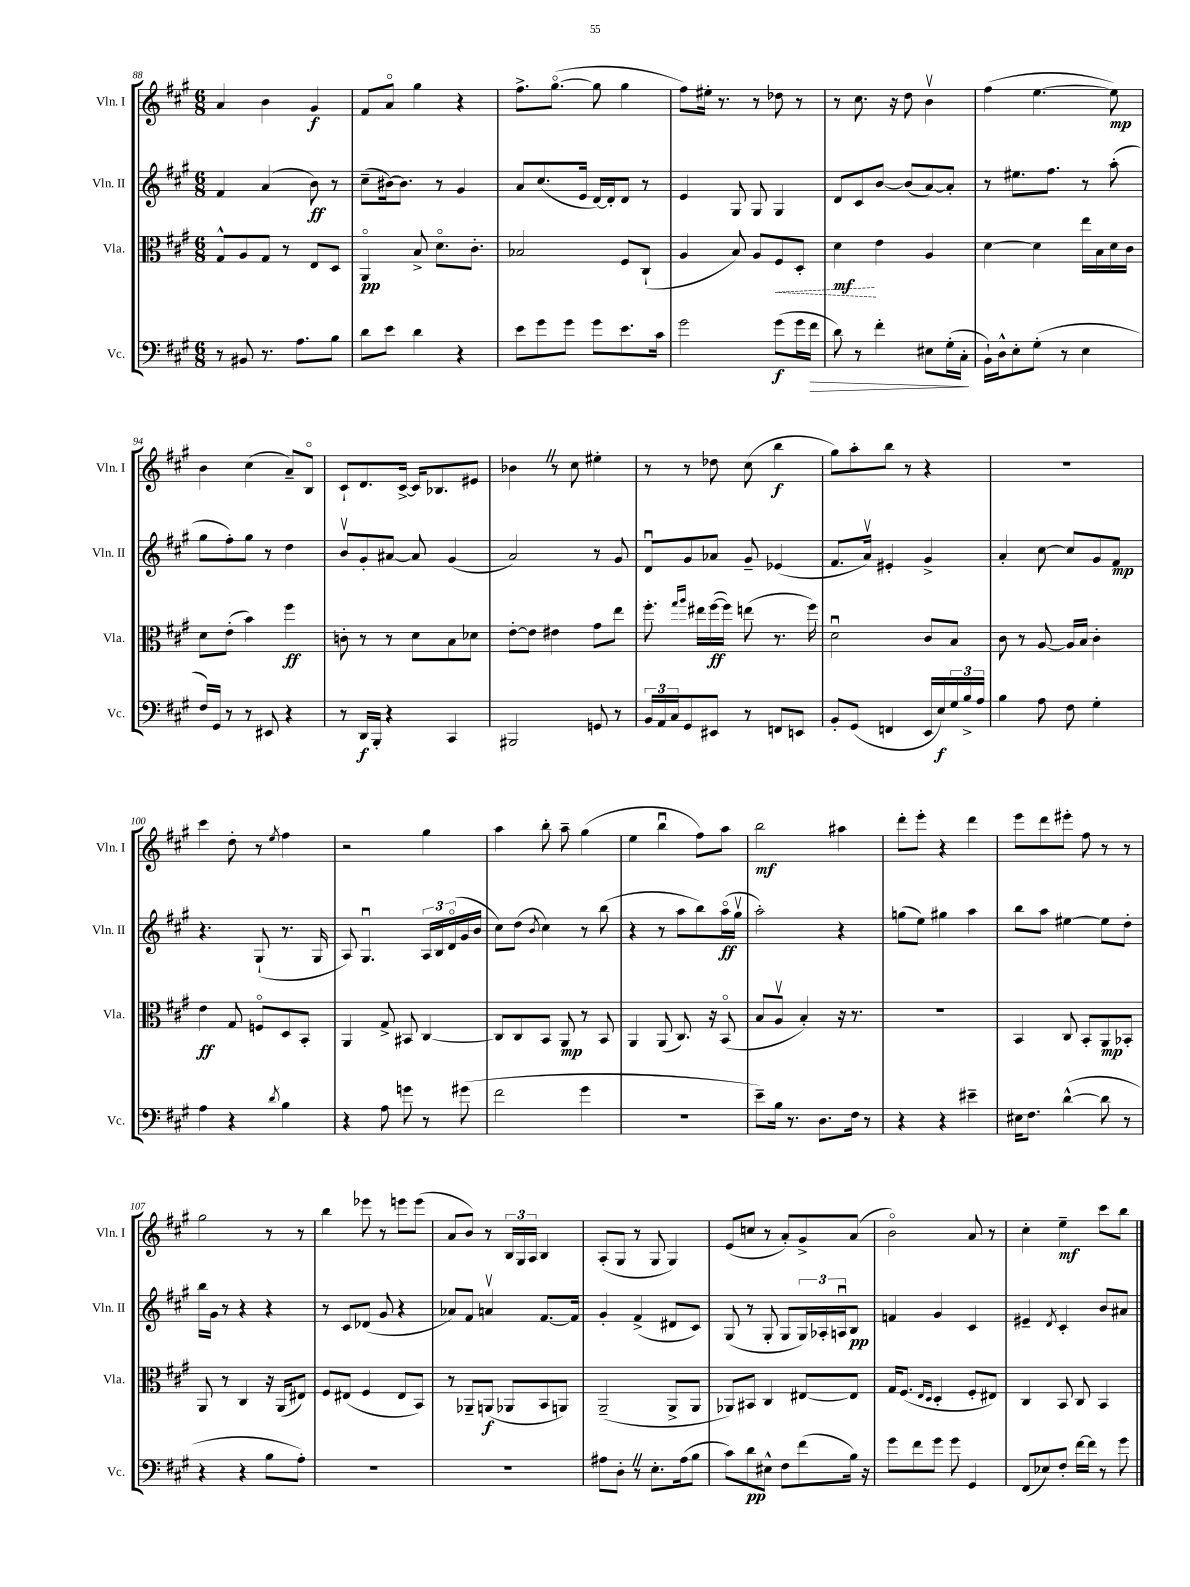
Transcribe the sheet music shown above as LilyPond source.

<<
\new StaffGroup <<
\new Staff = "s0" \with { instrumentName = "Vln. I" shortInstrumentName = "Vln. I" } {
    \clef treble \key a \major \numericTimeSignature \time 6/8
    a'4 b'4 gis'4\f |
    fis'8 a'8\flageolet gis''4 r4 |
    fis''8.-> gis''8.~\flageolet( gis''8 gis''4 |
    fis''8) eis''16-. r8. r8 des''8 r8 |
    r8 cis''8. r16 d''8 b'4\upbow |
    fis''4( e''4.~ e''8\mp) |
    b'4 cis''4( a'8--) b8\flageolet |
    cis'8-! d'8. cis'16~-> cis'16 bes8. eis'8 |
    bes'4 \once \override BreathingSign.text = \markup { \musicglyph "scripts.caesura.straight" } \breathe r8 cis''8 eis''4-. |
    r8 r8 des''8 cis''8( b''4\f |
    gis''8) a''8-. b''8 r8 r4 |
    R2. |
    cis'''4 d''8-. r8 \acciaccatura { e''8 } fis''4 |
    r2 gis''4 |
    a''4 b''8-. a''8-- gis''4( |
    e''4 b''4\downbow fis''8) a''8 |
    b''2\mf ais''4 |
    d'''8-. e'''8-. r4 d'''4 |
    e'''8 d'''8 eis'''8-. fis''8 r8 r8 |
    gis''2 r8 r8 |
    b''4 ees'''8 r8 e'''8 e'''8( |
    a'8 b'8) r8 \tuplet 3/2 { b16 gis16 a16 } b4 |
    a8-.( gis8 r8 gis8 gis4) |
    e'8( c''8 r8 a'8-.) gis'8-> a'8( |
    b'2\flageolet) a'8 r8 |
    cis''4-. e''4--\mf cis'''8 b''8 \bar "|." |
}
\new Staff = "s1" \with { instrumentName = "Vln. II" shortInstrumentName = "Vln. II" } {
    \clef treble \key a \major \numericTimeSignature \time 6/8
    fis'4 a'4( b'8\ff) r8 |
    cis''8--( bis'16~) bis'8. r8 gis'4 |
    a'8 cis''8.( e'16 d'16~) d'16-. d'8 r8 |
    e'4 gis8 gis8 gis4 |
    d'8 cis'8 b'8~ b'8( a'8~) a'8-. |
    r8 eis''8. fis''8. r8 a''8-.( |
    gis''8 fis''8-.) gis''8 r8 d''4 |
    b'8\upbow gis'8-. ais'8~ ais'8 gis'4( |
    a'2) r8 gis'8 |
    d'8\downbow gis'8 aes'8 gis'8-- ees'4( |
    fis'8. a'16\upbow) eis'4-. gis'4-> |
    a'4-. cis''8~ cis''8 gis'8 fis'8\mp |
    r4. gis8-!( r8. gis16 |
    a8) gis4.\downbow \tuplet 3/2 { a16 b16 d'16\flageolet( } gis'16 b'16 |
    cis''8) d''8( \acciaccatura { b'8 } cis''4) r8 b''8( |
    r4 r8 a''8 b''8) a''16\flageolet\ff( gis''16\upbow |
    a''2-.) r4 |
    g''8( e''8) gis''4 a''4 |
    b''8 a''8 eis''4~ eis''8 d''8-. |
    b''16 gis'16 r8 r4 r4 |
    r8 cis'8 des'8( gis'8 r4 |
    aes'8) fis'8 a'4\upbow fis'8.~ fis'16 |
    gis'4-. fis'4->( dis'8 cis'8) |
    gis8( r8 gis8-. gis8 \tuplet 3/2 { gis16) aes16-. a16\downbow } b8\pp |
    f'4 gis'4 cis'4 |
    eis'4-- \acciaccatura { d'8 } cis'4-. b'8 ais'8 \bar "|." |
}
\new Staff = "s2" \with { instrumentName = "Vla." shortInstrumentName = "Vla." } {
    \clef alto \key a \major \numericTimeSignature \time 6/8
    gis8-^ a8 gis8 r8 e8 d8 |
    a,4\flageolet\pp b8-> d'8.\flageolet cis'8.-. |
    bes2 fis8 cis8-!( |
    a4 b8) a8 \once \override Hairpin.style = #'dashed-line fis8\< d8-. |
    d'4\mf\! e'4 a4 |
    d'4~ d'4 e''16 b16 d'16 cis'16 |
    d'8 e'8-.( b'4) fis''4\ff |
    c'8-. r8 r8 d'8 b8 des'8 |
    e'8~-. e'8 eis'4 gis'8 e''8 |
    fis''8.-. \grace { gis''16 a''16 } eis''16 fis''16~\ff( fis''16) e''8( r8. fis''16) |
    d'2\downbow cis'8 b8 |
    cis'8 r8 a8~ a16 b16 cis'4-. |
    e'4\ff gis8 f8\flageolet d8 b,8-. |
    a,4 gis8-> bis,8 cis4~ |
    cis8 cis8 b,8 a,8\mp r8 b,8 |
    a,4 a,8( cis8.) r16 b,8\flageolet( |
    b8 a8\upbow b4-.) r16 r8. |
    R2. |
    b,4 cis8 b,8-. a,8\mp bes,8-. |
    a,8 r8 cis4 r16 a,16( eis8) |
    fis8 eis8( fis4 eis8 b,8) |
    r8 aes,8-- a,8\f( aes,8 b,8 a,8) |
    a,2--( a,8-> a,8 |
    aes,8) bis,8 cis4 eis8~ eis8 |
    gis16 fis8.( \grace { e16 d16 } d4-. fis8-. eis8) |
    cis4 b,8 cis8 b,4 \bar "|." |
}
\new Staff = "s3" \with { instrumentName = "Vc." shortInstrumentName = "Vc." } {
    \clef bass \key a \major \numericTimeSignature \time 6/8
    r8 bis,8 r8. a8. b8 |
    d'8 e'8 d'4 r4 |
    e'8 gis'8 gis'8 gis'8 e'8. cis'16 |
    gis'2 gis'8\f( gis'16 fis'16\> |
    d'8) r8 fis'4-. eis8 gis16-.( cis16-.\! |
    b,16-!) d16-^ e8-. gis8-.( r8 e4 |
    fis16) gis,16 r8 r8 eis,8 r4 |
    r8 d,16\f b,,16-. r4 cis,4 |
    bis,,2 g,8 r8 |
    \tuplet 3/2 { b,16 a,16 cis16 } gis,8 eis,8 r8 f,8 e,8 |
    b,8-. gis,8( f,4 e,16 e16\f) \tuplet 3/2 { gis16 b16-> a16 } |
    b4 a8 fis8 gis4-. |
    a4 r4 \acciaccatura { d'8 } b4 |
    r4 a8 g'8 r8 gis'8( |
    fis'2 gis'4 |
    R2. |
    e'8--) b16 r8. d8. fis16 r8 |
    r4 r4 eis'4-- |
    eis16 fis8. d'4~-^( d'8 r8 |
    r4 r4 b8 a8-.) |
    R2. |
    R2. |
    ais8 d8-. \once \override BreathingSign.text = \markup { \musicglyph "scripts.caesura.straight" } \breathe r8 e8.-. ais16( b8 |
    cis'8) d'8\pp eis8-^ fis8 fis'8( b16) r16 |
    gis'8 fis'8 gis'8 gis'8 gis,4 |
    fis,8( ees8) fis8-. fis'16~ fis'16 r8 gis'8 \bar "|." |
}
>>
>>
\layout { \context { \Score currentBarNumber = #88 } }
